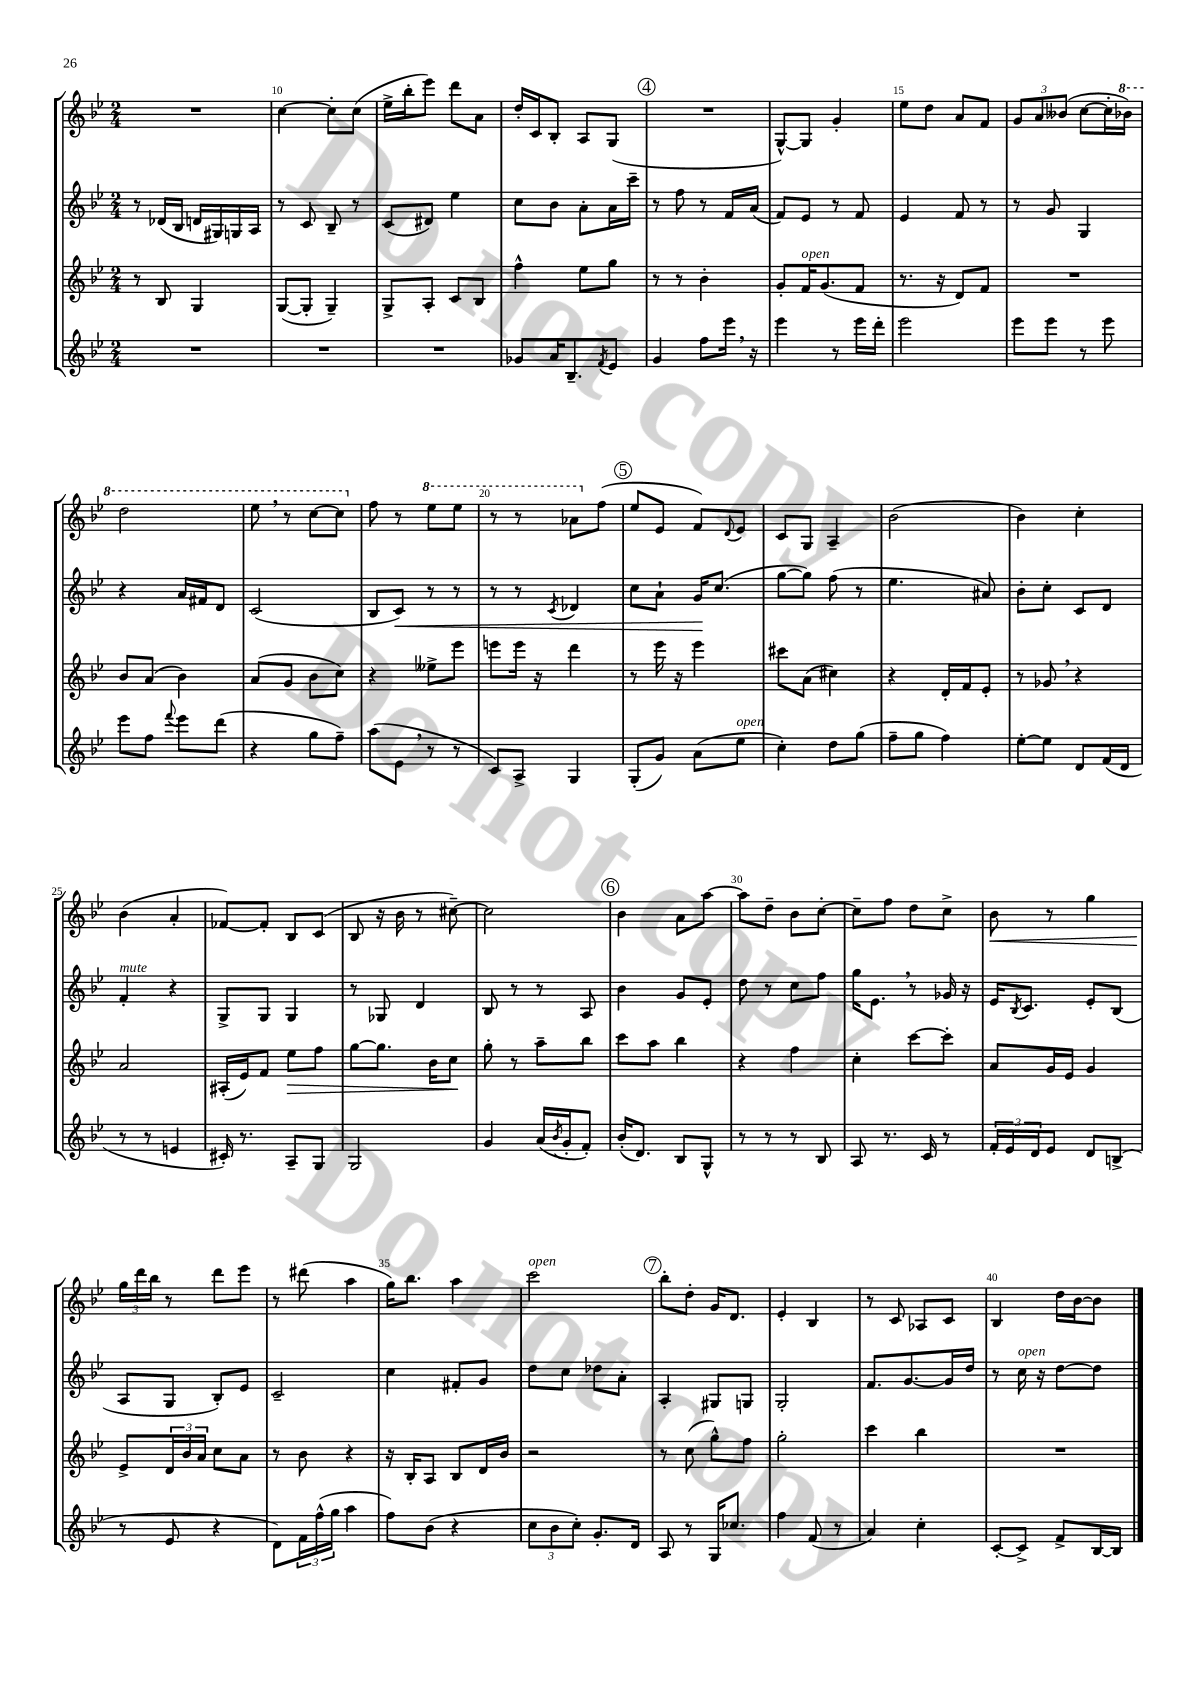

**kern	**kern	**dynam	**kern	**dynam	**kern	**dynam
*part4	*part3	*part3	*part2	*part2	*part1	*part1
*staff4	*staff3	*staff3	*staff2	*staff2	*staff1	*staff1
*clefG2	*clefG2	*	*clefG2	*	*clefG2	*
*k[b-e-]	*k[b-e-]	*	*k[b-e-]	*	*k[b-e-]	*
*M2/4	*M2/4	*	*M2/4	*	*M2/4	*
=9	=9	=9	=9	=9	=9	=9
2r	8r	.	8r	.	2r	.
.	8B-/	.	(16d-X/LL	.	.	.
.	.	.	16B-/JJ	.	.	.
.	4G/	.	16dn/LL	.	.	.
.	.	.	16G#X/)	.	.	.
.	.	.	16Gn/	.	.	.
.	.	.	16A/JJ	.	.	.
=10	=10	=10	=10	=10	=10	=10
2r	([8G/L	.	8r	.	[4cc\	.
.	8G'/J]	.	8c/	.	.	.
.	4G~/)	.	8B-~/	.	8cc'\L]	.
.	.	.	8r	.	(8cc\J	.
=11	=11	=11	=11	=11	=11	=11
2r	8G^/L	.	(8c/L	.	16ee-^\LL	.
.	.	.	.	.	16bb-'\J	.
.	8A'/J	.	8d#X/J)	.	8eee-\J)	.
.	8c/L	.	4ee-\	.	8ddd\L	.
.	8B-/J	.	.	.	8a\J	.
=12	=12	=12	=12	=12	=12	=12
8g-X/L	4ff^^\	.	8cc\L	.	16dd'/LL	.
.	.	.	.	.	16c/J	.
16a/K	.	.	8b-\J	.	8B-'/J	.
8.B-~/	.	.	.	.	.	.
.	8ee-\L	.	8a'\L	.	8A/L	.
8qf/	.	.	.	.	.	.
8e-/J	8gg\J	.	16a\L	.	(8G/J	.
.	.	.	16ccc~\JJ	.	.	.
!!LO:REH:place=s1:t=4
=13	=13	=13	=13	=13	=13	=13
4g/	8r	.	8r	.	2r	.
.	8r	.	8ff\	.	.	.
8ff\L	4b-'\	.	8r	.	.	.
16eee-,\Jk	.	.	16f/LL	.	.	.
16r	.	.	(16a/JJ	.	.	.
=14	=14	=14	=14	=14	=14	=14
4eee-\	8g'/L	.	8f/L)	.	[8G^^/L)	.
!	!LO:TX:a:i:t=open	!	!	!	!	!
.	16f/K	.	8e-/J	.	8G/J]	.
.	(8.g/	.	.	.	.	.
8r	.	.	8r	.	4g'/	.
16eee-\LL	8f/J	.	8f/	.	.	.
16ddd'\JJ	.	.	.	.	.	.
=15	=15	=15	=15	=15	=15	=15
2eee-\	8.r	.	4e-/	.	8ee-\L	.
.	.	.	.	.	8dd\J	.
.	16r	.	.	.	.	.
.	8d/L)	.	8f/	.	8a/L	.
.	8f/J	.	8r	.	8f/J	.
=16	=16	=16	=16	=16	=16	=16
8eee-\L	2r	.	8r	.	12g/L	.
.	.	.	.	.	12a/	.
8eee-\J	.	.	8g/	.	.	.
.	.	.	.	.	(12b--X/J	.
8r	.	.	4G/	.	[8cc\L	.
8eee-\	.	.	.	.	16cc'\L]	.
*	*	*	*	*	*8va	*
.	.	.	.	.	16bb-X\JJ)	.
!!LO:LB:g=z
=17	=17	=17	=17	=17	=17	=17
8eee-\L	8b-/L	.	4r	.	2ddd\	.
8ff\J	(8a/J	.	.	.	.	.
8qqfff/	.	.	.	.	.	.
8eee-\L	4b-\)	.	16a/LL	.	.	.
.	.	.	16f#X/J	.	.	.
(8ddd\J	.	.	8d/J	.	.	.
=18	=18	=18	=18	=18	=18	=18
4r	(8a/L	.	(2c/	.	8eee-,\	.
.	8g/J	.	.	.	8r	.
8gg\L	8b-\L	.	.	.	[8ccc\L	.
8ff~\J)	8cc\J)	.	.	.	8ccc\J]	.
=19	=19	=19	=19	=19	=19	=19
*	*	*	*	*	*X8va	*
(8aa\L	4r	.	8B-/L	.	8ff\	.
!	!	!	!	!LO:HP:b	!	!
8e-,\J	.	.	8c/J)	<	8r	.
*	*	*	*	*	*8va	*
8r	8ee--X^\L	.	8r	.	8eee-\L	.
8r	8eee-\J	.	8r	.	8eee-\J	.
=20	=20	=20	=20	=20	=20	=20
8c/L)	8eeen\L	.	8r	.	8r	.
8A^/J	16eee\Jk	.	8r	.	8r	.
.	16r	.	.	.	.	.
.	.	.	8qc/	.	.	.
4G/	4ddd\	.	4d-X/	.	8aa-X\L	.
*	*	*	*	*	*X8va	*
.	.	.	.	.	(8ff\J	.
!!LO:REH:place=s1:t=5
=21	=21	=21	=21	=21	=21	=21
(8G'/L	8r	.	8cc\L	.	8ee-/L	.
8g/J)	16eee-\	.	8a`\J	.	8e-/J	.
.	16r	.	.	.	.	.
(8a\L	4eee-\	.	16g/KL	.	8f/L)	.
.	.	.	(8.cc/J	[	.	.
.	.	.	.	.	8qqd/	.
!LO:TX:a:i:t=open	!	!	!	!	!	!
8ee-\J	.	.	.	.	8e-/J	.
=22	=22	=22	=22	=22	=22	=22
4cc'\)	8ccc#X\L	.	[8gg\L	.	8c/L	.
.	(8a\J	.	8gg\J])	.	8G/J	.
8dd\L	4cc#X\)	.	(8ff\	.	4A~/	.
(8gg\J	.	.	8r	.	.	.
=23	=23	=23	=23	=23	=23	=23
8ff~\L	4r	.	4.ee-\	.	(2b-\	.
8gg\J	.	.	.	.	.	.
4ff\)	16d'/LL	.	.	.	.	.
.	16f/J	.	.	.	.	.
.	8e-'/J	.	8a#X/)	.	.	.
=24	=24	=24	=24	=24	=24	=24
[8ee-'\L	8r	.	8b-'\L	.	4b-\)	.
8ee-\J]	8g-X,/	.	8cc'\J	.	.	.
8d/L	4r	.	8c/L	.	4cc'\	.
(16f/L	.	.	8d/J	.	.	.
16d/JJ	.	.	.	.	.	.
!!LO:LB:g=z
=25	=25	=25	=25	=25	=25	=25
!	!	!	!LO:TX:a:i:t=mute	!	!	!
8r	2a/	.	4f'/	.	(4b-\	.
8r	.	.	.	.	.	.
4en/	.	.	4r	.	4a'/	.
=26	=26	=26	=26	=26	=26	=26
16c#X'/)	(16A#X'/LL	.	8G^/L	.	[8f-X/L)	.
8.r	16e-/J)	.	.	.	.	.
.	8f/J	.	8G/J	.	8f-'/J]	.
!	!	!LO:HP:b	!	!	!	!
8A~/L	8ee-\L	>	4G/	.	8B-/L	.
8G/J	8ff\J	.	.	.	(8c/J	.
=27	=27	=27	=27	=27	=27	=27
2G/	[8gg\L	.	8r	.	8B-/	.
.	8.gg\J]	.	8G-X/	.	16r	.
.	.	.	.	.	16b-\	.
.	.	.	4d/	.	8r	.
.	16b-\KL	.	.	.	.	.
.	8cc\J	.	.	.	[8cc#X~\)	.
.	.	]	.	.	.	.
=28	=28	=28	=28	=28	=28	=28
4g/	8gg'\	.	8B-/	.	2cc#\]	.
.	8r	.	8r	.	.	.
(16a/LL	8aa~\L	.	8r	.	.	.
8qb-/	.	.	.	.	.	.
16g'/J	.	.	.	.	.	.
8f'/J)	8bb-\J	.	8A/	.	.	.
!!LO:REH:place=s1:t=6
=29	=29	=29	=29	=29	=29	=29
(16b-'/KL	8ccc\L	.	4b-\	.	4b-\	.
8.d/J)	.	.	.	.	.	.
.	8aa\J	.	.	.	.	.
8B-/L	4bb-\	.	8g/L	.	8a\L	.
8G^^/J	.	.	8e-'/J	.	[8aa\J	.
=30	=30	=30	=30	=30	=30	=30
8r	4r	.	8dd\	.	8aa\L]	.
8r	.	.	8r	.	8dd~\J	.
8r	4ff\	.	8cc\L	.	8b-\L	.
8B-/	.	.	8ff\J	.	[8cc'\J	.
=31	=31	=31	=31	=31	=31	=31
8A/	4cc'\	.	16gg\KL	.	8cc~\L]	.
.	.	.	8.e-,\J	.	.	.
8.r	.	.	.	.	8ff\J	.
.	[8ccc\L	.	8r	.	8dd\L	.
16c/	.	.	.	.	.	.
8r	8ccc'\J]	.	16g-X/	.	8cc^\J	.
.	.	.	16r	.	.	.
=32	=32	=32	=32	=32	=32	=32
!	!	!	!	!	!	!LO:HP:b
24f'/LL	8a/L	.	16e-/KL	.	8b-\	<
24e-/	.	.	.	.	.	.
.	.	.	8qB-/	.	.	.
.	.	.	8.c/J	.	.	.
24d/J	.	.	.	.	.	.
8e-/J	16g/L	.	.	.	8r	.
.	16e-/JJ	.	.	.	.	.
8d/L	4g/	.	8e-'/L	.	4gg\	.
(8Bn^/J	.	.	(8B-/J	.	.	.
!!LO:LB:g=z
=33	=33	=33	=33	=33	=33	=33
8r	8e-^/L	.	8A/L	.	24gg\LL	.
.	.	.	.	.	24ddd\	[
.	.	.	.	.	24bb-\JJ	.
8e-/	24d/L	.	8G/J	.	8r	.
.	24b-/	.	.	.	.	.
.	24a/JJ	.	.	.	.	.
4r	8cc\L	.	8B-'/L)	.	8ddd\L	.
.	8a\J	.	8e-/J	.	8eee-\J	.
=34	=34	=34	=34	=34	=34	=34
8d\L)	8r	.	2c~/	.	8r	.
24f\L	8b-\	.	.	.	(8ddd#X\	.
(24ff^^\	.	.	.	.	.	.
24gg\JJ	.	.	.	.	.	.
4aa\	4r	.	.	.	4aa\	.
=35	=35	=35	=35	=35	=35	=35
8ff\L)	16r	.	4cc\	.	16gg\KL)	.
.	16B-'/KL	.	.	.	8.bb-\J	.
(8b-\J	8A/J	.	.	.	.	.
4r	8B-/L	.	8f#X'/L	.	4aa\	.
.	16d/L	.	8g/J	.	.	.
.	16b-/JJ	.	.	.	.	.
=36	=36	=36	=36	=36	=36	=36
!	!	!	!	!	!LO:TX:a:i:t=open	!
12cc\L	2r	.	8dd\L	.	2ccc\	.
12b-\	.	.	.	.	.	.
.	.	.	8cc\J	.	.	.
12cc'\J)	.	.	.	.	.	.
8.g'/L	.	.	8dd-X\L	.	.	.
.	.	.	8a'\J	.	.	.
16d/Jk	.	.	.	.	.	.
!!LO:REH:place=s1:t=7
=37	=37	=37	=37	=37	=37	=37
8A/	8r	.	4A'/	.	8bb-'\L	.
8r	(8cc\	.	.	.	8dd'\J	.
16G/KL	8gg^^\L)	.	8G#X/L	.	16g/KL	.
8.cc-X/J	.	.	.	.	8.d/J	.
.	8ff\J	.	8Gn/J	.	.	.
=38	=38	=38	=38	=38	=38	=38
4ff\	2gg'\	.	2G'/	.	4e-'/	.
(8f/	.	.	.	.	4B-/	.
8r	.	.	.	.	.	.
=39	=39	=39	=39	=39	=39	=39
4a/)	4ccc\	.	8.f/L	.	8r	.
.	.	.	.	.	8c/	.
.	.	.	[8.g/	.	.	.
4cc'\	4bb-\	.	.	.	8A-X/L	.
.	.	.	16g/L]	.	8c/J	.
.	.	.	16dd/JJ	.	.	.
=40	=40	=40	=40	=40	=40	=40
[8c'/L	2r	.	8r	.	4B-/	.
!	!	!	!LO:TX:a:i:t=open	!	!	!
8c^/J]	.	.	16cc\	.	.	.
.	.	.	16r	.	.	.
8f^/L	.	.	[8dd\L	.	16dd\LL	.
.	.	.	.	.	[16b-\J	.
[16B-/L	.	.	8dd\J]	.	8b-\J]	.
16B-/JJ]	.	.	.	.	.	.
==	==	==	==	==	==	==
*-	*-	*-	*-	*-	*-	*-
